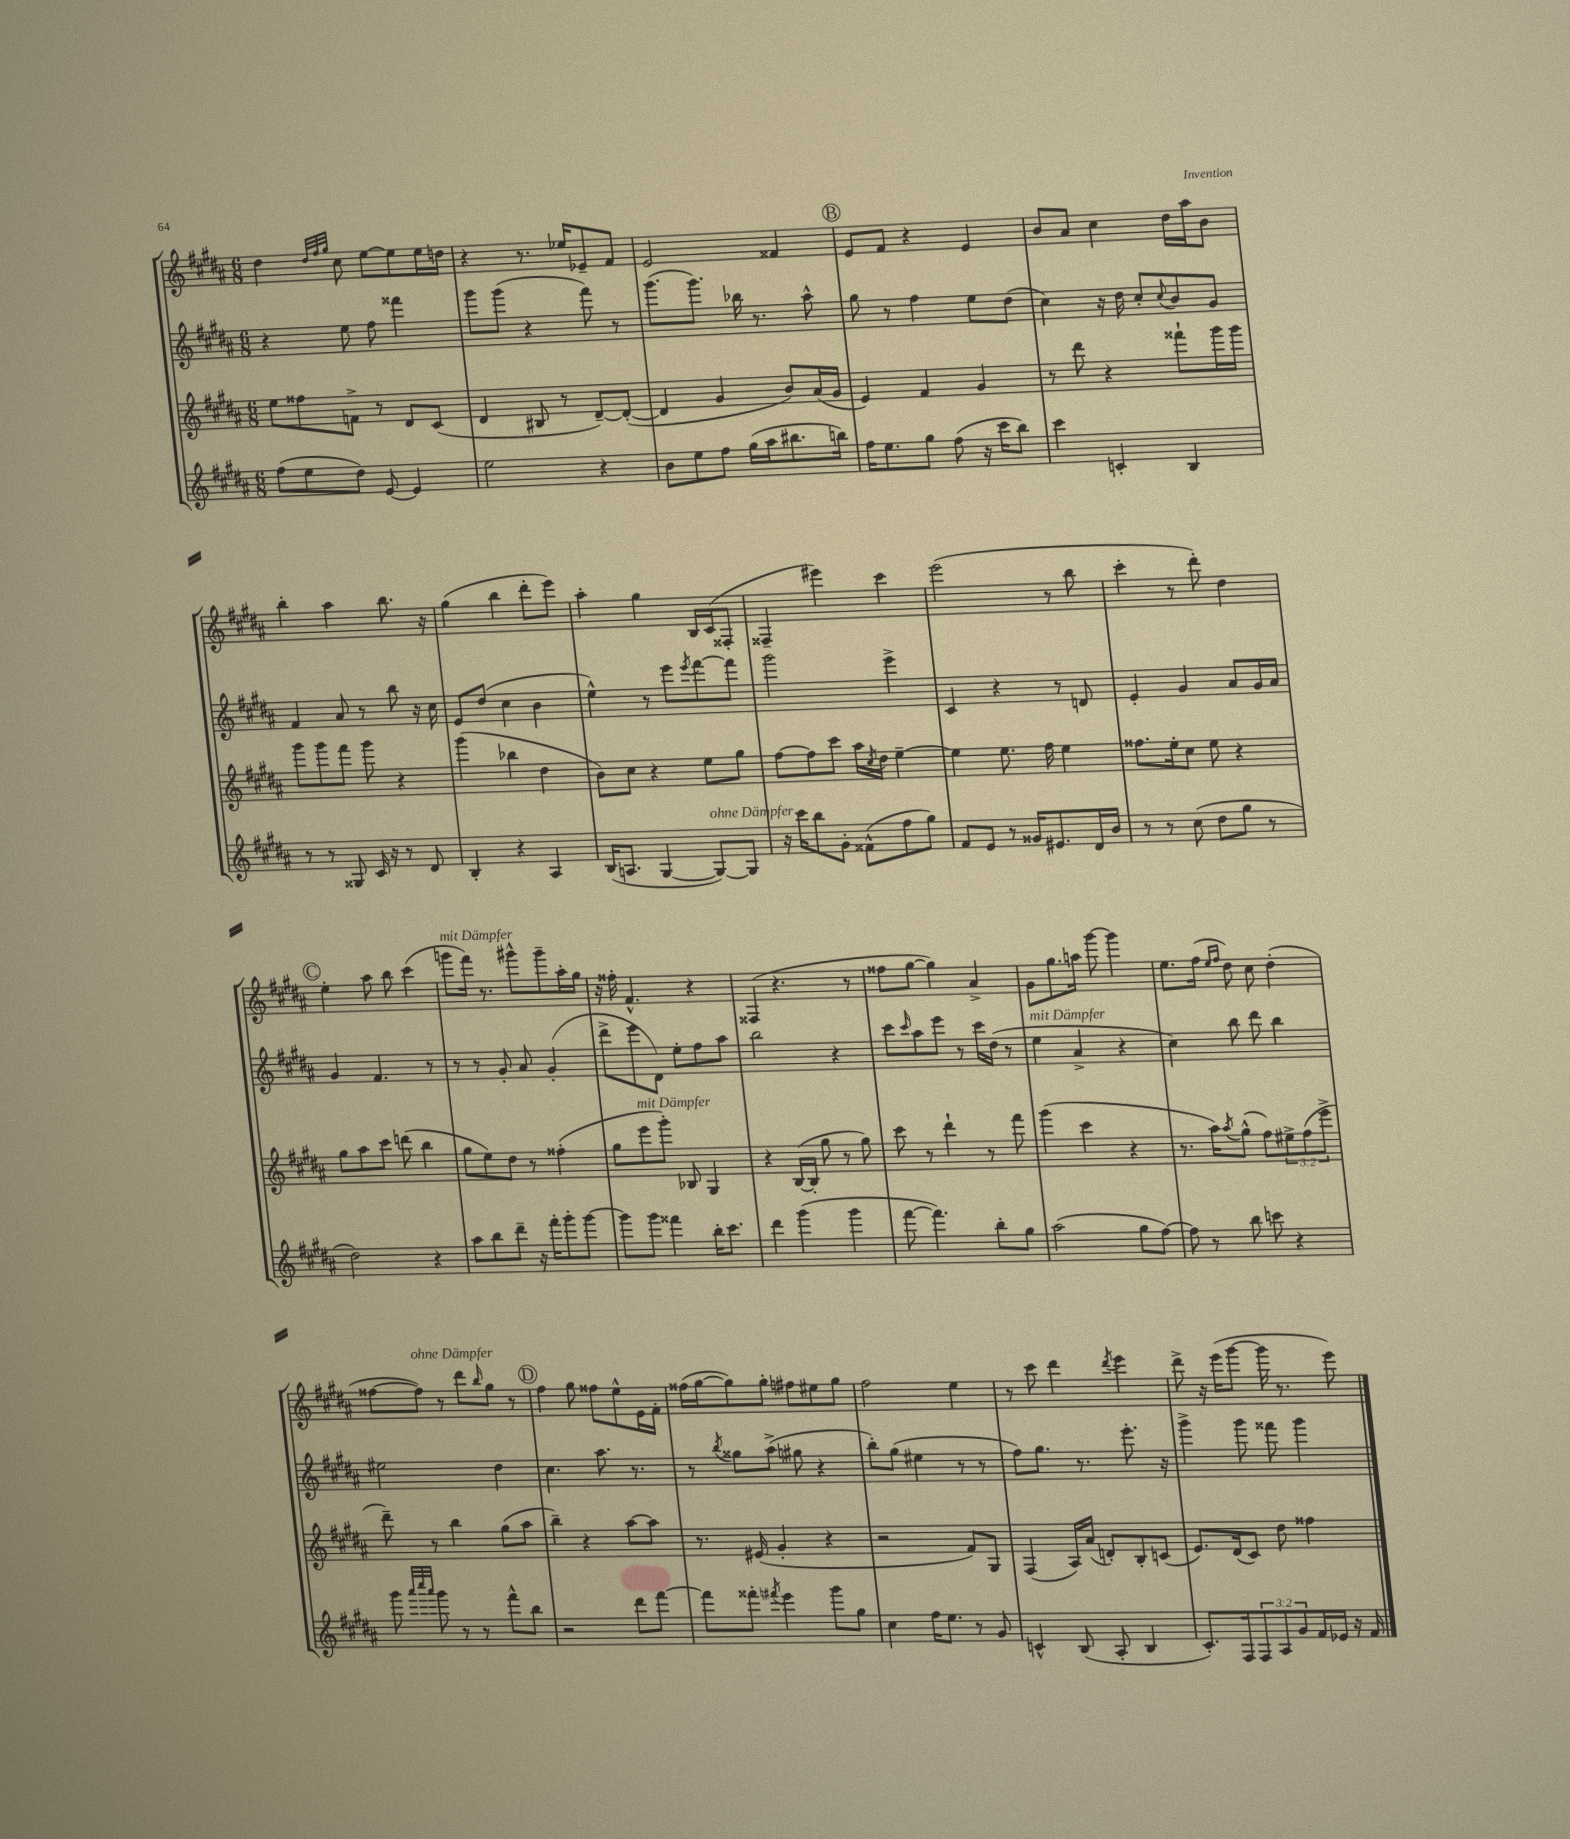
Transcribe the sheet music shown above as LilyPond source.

<<
\new StaffGroup <<
\new Staff = "s0" {
    \clef treble \key b \major \numericTimeSignature \time 6/8
    dis''4 \grace { dis''32 fis''32 gis''32 } cis''8 e''8~ e''8 e''16 d''16 |
    r4 r8. ees''16 ees'8-- fis'8 |
    e'2 fisis'4 |
    \mark \markup { \circle "B" } e'8 fis'8 r4 e'4 |
    b'8 ais'8 cis''4 dis''16 ais''16 b'8 |
    b''4-. ais''4 b''8. r16 |
    gis''4( b''4 dis'''8-. e'''8) |
    ais''4-. gis''4 b16 cis'16( fisis8-. |
    fisis4-- eis'''4) cis'''4 |
    e'''2( r8 b''8 |
    cis'''4-. r8 dis'''8-.) dis''4 |
    \mark \markup { \circle "C" } e''4-. ais''8 b''8 cis'''4( |
    g'''8^\markup { \italic "mit Dämpfer" } fis'''16) r8. gis'''8-^ gis'''8-- ais''16-. gis''16 |
    r16 fisis''16-. fis'4.-^ r4 |
    fisis4( r4. r8 |
    fisis''8 gis''8~ gis''4) ais'4-> |
    gis'8 gis''8. a''16 gis'''8~ gis'''4 |
    e''8. fis''16( \grace { e''16 fis''16 } dis''8) cis''8 dis''4-.( |
    fisis''8~ fisis''8^\markup { \italic "ohne Dämpfer" }) r8 dis'''8 \grace { b''16 } gis''8 r8 |
    \mark \markup { \circle "D" } fis''4 gis''8 fisis''8 e''8-^ e'16 fis'16-. |
    fisis''16( gis''16~ gis''8) gis''8-. fis''8 eis''8 gis''8 |
    fis''2 e''4 |
    r8 cis'''8 dis'''4 \acciaccatura { dis'''8 } e'''4 |
    dis'''8-> r16 e'''16( gis'''8~ gis'''16 r8. e'''8) \bar "|." |
}
\new Staff = "s1" {
    \clef treble \key b \major \numericTimeSignature \time 6/8
    r4 e''8 fis''8 fisis'''4 |
    gis'''8 gis'''8( r4 fis'''8) r8 |
    gis'''8.( gis'''8.) bes''16 r8. ais''8-^ |
    \mark \markup { \circle "B" } gis''8 r8 fis''4 e''8 dis''8( |
    cis''4) r16 dis''16 cis''8-. \appoggiatura { cis''8 } b'8 gis'8 |
    fis'4 ais'8 r8 b''8 r16 cis''16 |
    e'8 dis''8( cis''4 b'4 |
    e''4-^) r8 e'''8 \acciaccatura { e'''8 } fis'''8~ fis'''8 |
    gis'''2 e'''4-> |
    cis'4 r4 r8 d'8 |
    e'4-. gis'4 ais'8 gis'16 ais'16 |
    \mark \markup { \circle "C" } gis'4 fis'4. r8 |
    r8 r8 gis'8-. ais'8 gis'4-.( |
    dis'''8-> e'''8 dis'8) e''8-. fis''8 ais''8 |
    b''2 r4 |
    cis'''8 \grace { cis'''16 } ais''8 e'''8 r8 cis'''16 dis''16( r8 |
    e''4^\markup { \italic "mit Dämpfer" } ais'4-> r4 |
    cis''4) b''8 dis'''8 b''4 |
    eis''2 dis''4 |
    \mark \markup { \circle "D" } cis''4. ais''8. r8. |
    r8 \acciaccatura { b''8 } gisis''8 ais''8->( gis''8 r4 |
    b''8-.) gis''8( eis''4 r8 r8 |
    fis''8) gis''8. r8. e'''8.-. r16 |
    gis'''4-> gis'''8 fisis'''8 gis'''4 \bar "|." |
}
\new Staff = "s2" {
    \clef treble \key b \major \numericTimeSignature \time 6/8 \override Staff.TupletNumber.text = #tuplet-number::calc-fraction-text
    e''8 fisis''8 f'8-> r8 dis'8 cis'8( |
    dis'4 bis8 r8 dis'8~--) dis'8~-.( |
    dis'4 gis'4 b'8) ais'16( gis'16 |
    \mark \markup { \circle "B" } e'4) fis'4 gis'4 |
    r8 dis'''8 r4 fisis'''8-! gis'''16 gis'''16 |
    gis'''8 gis'''8 fis'''8 gis'''8 r4 |
    gis'''4( bes''4 dis''4 |
    b'8) cis''8 r4 e''8 gis''8 |
    fis''8~ fis''8 cis'''8 ais''16 \acciaccatura { cis''8 } dis''16 e''4~-- |
    e''4 e''8. fis''16 e''4 |
    fisis''8. e''16-. cis''8 e''8 r4 |
    \mark \markup { \circle "C" } gis''8 ais''8 cis'''8 d'''8( b''4 |
    gis''8 e''8) dis''8 r8 fisis''4-.( |
    gis''8 e'''8^\markup { \italic "mit Dämpfer" } gis'''8-.) bes8 gis4 |
    r4 b16~( b16-. gis''8 r8 gis''8) |
    cis'''8 r8 dis'''4-! r8 fis'''8 |
    gis'''4( cis'''4 r4 |
    r8. ais''16) \acciaccatura { ais''8 } gis''8-^( fis''8) \tuplet 3/2 { eis''8-> fis''8( e'''8-> } |
    dis'''8--) r8 b''4 gis''8( ais''8 |
    \mark \markup { \circle "D" } b''4--) r4 ais''8~ ais''8 |
    r8. eis'16( gis'4-. r4 |
    r2 fis'8) gis8 |
    fis4( ais16) ais'16( d'8-.) b8-. c'8( |
    e'8.) dis'16( cis'8) dis''8 fisis''4 \bar "|." |
}
\new Staff = "s3" {
    \clef treble \key b \major \numericTimeSignature \time 6/8 \override Staff.TupletNumber.text = #tuplet-number::calc-fraction-text
    fis''8( e''8 dis''8) e'8~ e'4 |
    e''2 r4 |
    b'8 e''8 fis''8 gis''16( ais''16 bis''8. b''16) |
    \mark \markup { \circle "B" } fis''16 e''8. gis''8 fis''8( r16 cis'''16 b''8) |
    cis'''4 c'4-. b4 |
    r8 r8 gisis8 cis'16 r16 r8 dis'8 |
    b4-. r4 ais4 |
    b16( a8. gis4~ gis8~^\markup { \italic "ohne Dämpfer" }) gis8 |
    r16 cis'''16 b''8 gis'8-. fisis'8-^( fis''8 gis''8) |
    fis'8 e'8 r8 gisis'16 eis'8. dis'16 b'16 |
    r8 r8 cis''8( dis''8 gis''8 r8 |
    \mark \markup { \circle "C" } dis''2) r4 |
    ais''8 b''8 dis'''8-- r16 fis'''16-. gis'''8-. gis'''8~ |
    gis'''8 gis'''8 fisis'''4 b''16-. cis'''8. |
    dis'''4 gis'''4( gis'''4 |
    fis'''8~ fis'''4.) b''8-. gis''8 |
    ais''2( gis''8 fis''8~) |
    fis''8 r8 b''8 c'''8 r4 |
    gis'''8 \grace { ais'''32 cis''''32 ais'''32 } gis'''8 r8 r8 fis'''8-^ b''8 |
    \mark \markup { \circle "D" } r2 dis'''8 fis'''8~ |
    fis'''8 fisis'''8-. \acciaccatura { fis'''8 } e'''4 gis'''8 gis''8 |
    cis''4 fis''16 e''8. r8 gis'8 |
    c'4-^ b8( ais8-. b4 |
    cis'8.-.) fis16 \tuplet 3/2 { fis8 ais8 gis'8 } fis'16 ees'16 r16 fis'16 \bar "|." |
}
>>
>>
\layout { \context { \Score \remove "Bar_number_engraver" } }
